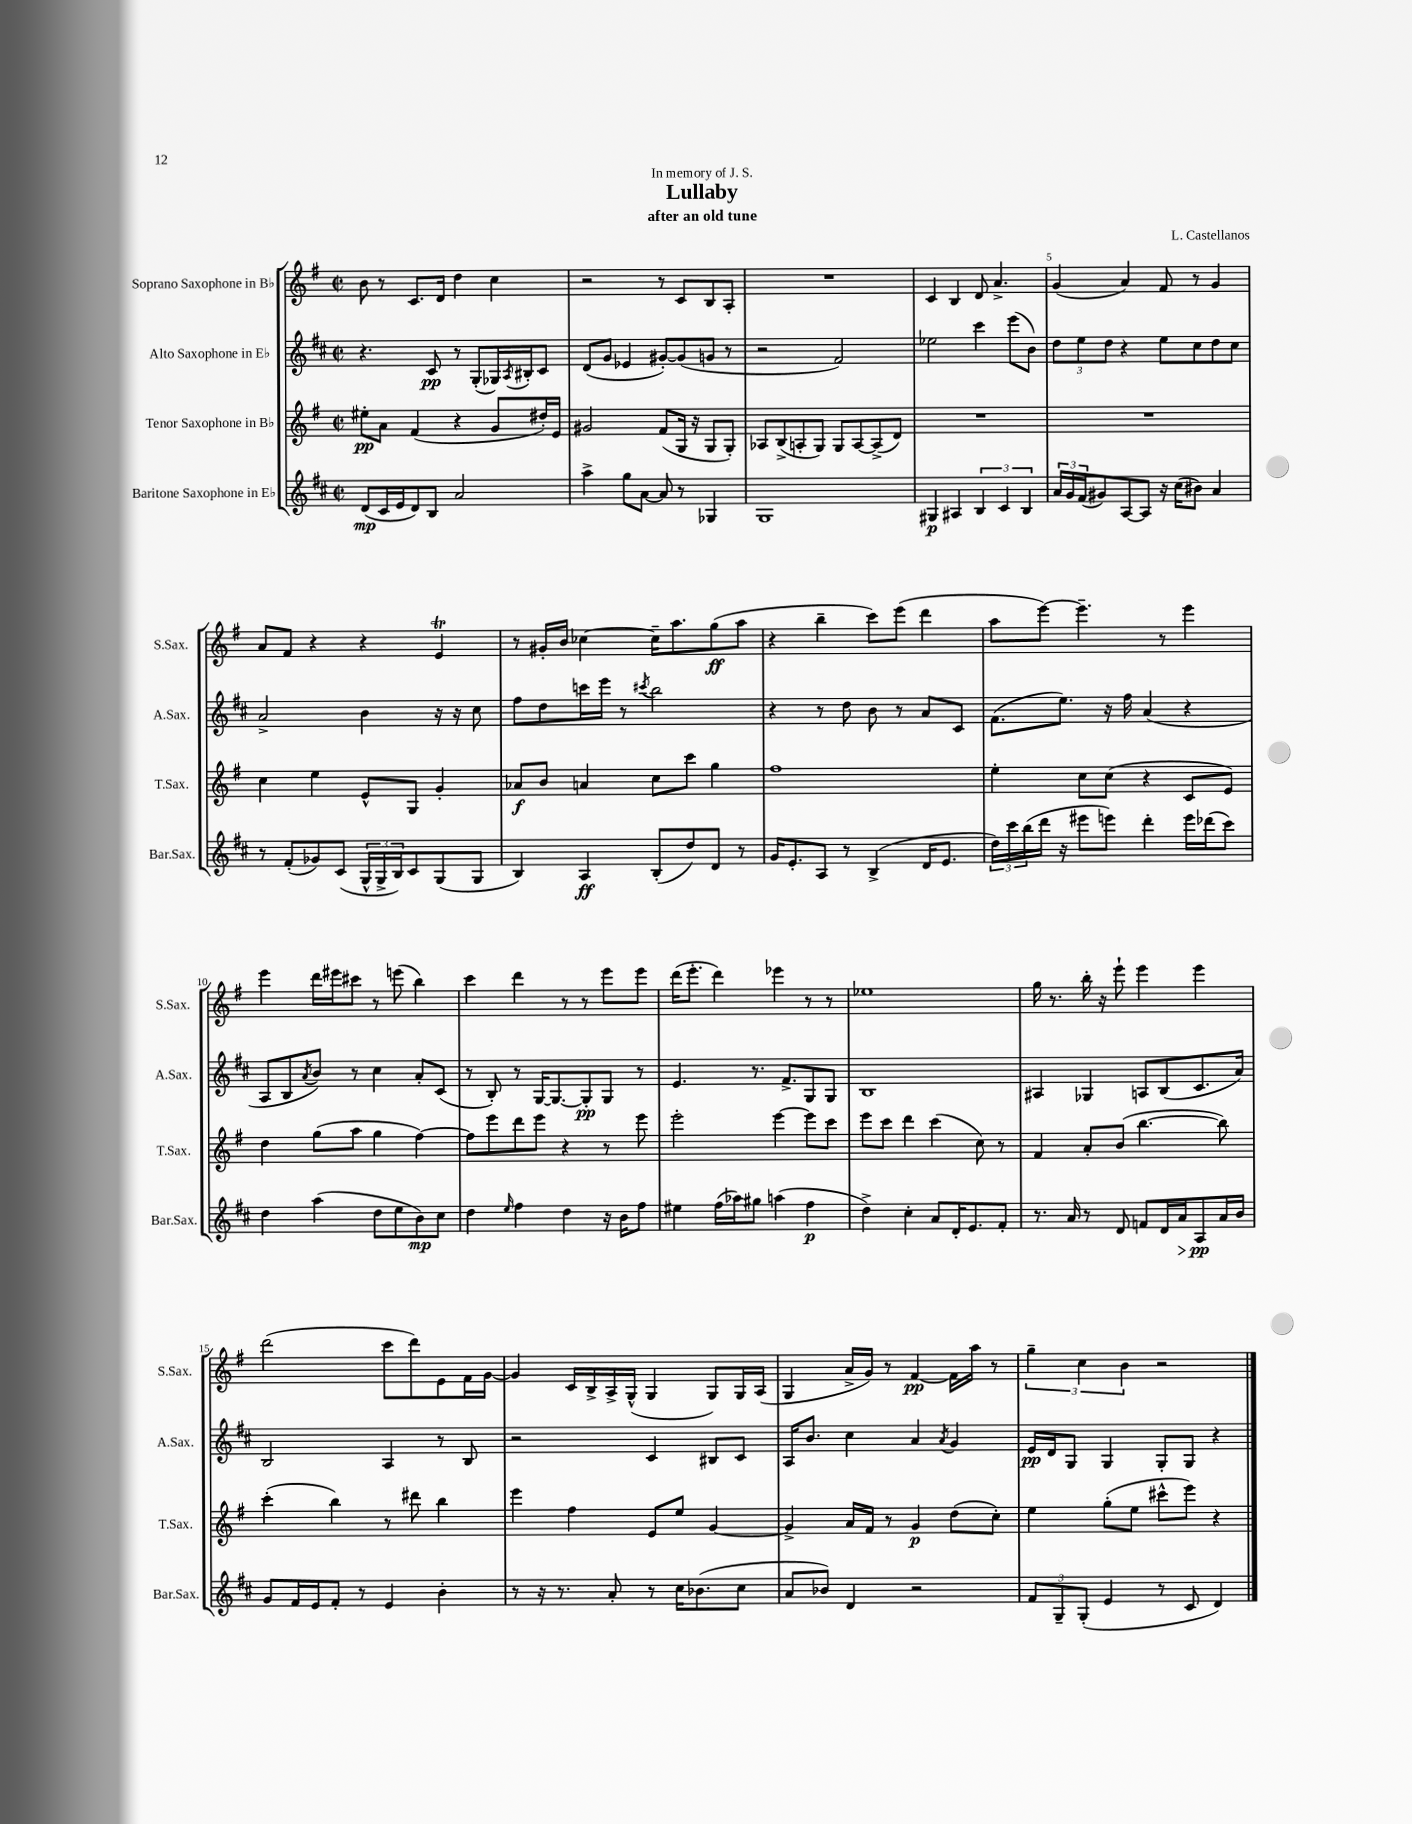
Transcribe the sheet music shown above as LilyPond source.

\header { title = "Lullaby" composer = "L. Castellanos" subtitle = "after an old tune" dedication = "In memory of J. S." }
<<
\new StaffGroup <<
\new Staff = "s0" \with { instrumentName = "Soprano Saxophone in Bb" shortInstrumentName = "S.Sax." } {
    \clef treble \key g \major \defaultTimeSignature \time 2/2
    b'8 r8 c'8. d'16 d''4 c''4 |
    r2 r8 c'8 b8 a8-. |
    R1 |
    c'4 b4 d'8 a'4.-> |
    g'4( a'4) fis'8 r8 g'4 |
    a'8 fis'8 r4 r4 e'4\trill |
    r8 gis'16-. b'16 ces''4~ ces''16-- a''8. g''8\ff( a''8 |
    r4 b''4-- c'''8) e'''8( d'''4 |
    a''8 e'''8~) e'''4.-- r8 e'''4 |
    e'''4 d'''16 eis'''16 cis'''8 r8 e'''8( b''4) |
    c'''4 d'''4 r8 r8 e'''8 e'''8 |
    d'''16( e'''8.-. d'''4) ees'''4 r8 r8 |
    ees''1 |
    g''16 r8. b''16-. r16 e'''8-! e'''4 e'''4 |
    d'''2( c'''8 d'''8) e'8 fis'16 g'16~ |
    g'4 c'16 b16-> a16-> g16-^( g4 g8) g16 a16( |
    g4 a'16-> g'16) r8 fis'4~\pp fis'16 a''16 r8 |
    \tuplet 3/2 { g''4-- c''4 b'4 } r2 \bar "|." |
}
\new Staff = "s1" \with { instrumentName = "Alto Saxophone in Eb" shortInstrumentName = "A.Sax." } {
    \clef treble \key d \major \defaultTimeSignature \time 2/2
    r4. cis'8\pp r8 g8-.( ges16) \acciaccatura { a8 } bis16-. cis'8 |
    d'8( g'8 ees'4 gis'8~-.) gis'8( g'8 r8 |
    r2 fis'2) |
    ees''2 cis'''4 e'''8( b'8) |
    \tuplet 3/2 { d''8 e''8 d''8 } r4 e''8 cis''8 d''8 cis''8 |
    a'2-> b'4 r16 r16 cis''8 |
    fis''8 d''8 c'''16 e'''16 r8 \acciaccatura { cis'''8 } b''2 |
    r4 r8 d''8 b'8 r8 a'8 cis'8 |
    fis'8.( e''8.) r16 fis''16 a'4( r4 |
    a8 b8 \acciaccatura { a'8 } b'8) r8 cis''4 a'8-. cis'8( |
    r8 b8-.) r8 g16~ g8.~ g8-.\pp g8 r8 |
    e'4. r8. fis'8.-> g8 g8 |
    b1 |
    ais4 ges4 a8 b8( cis'8. a'16) |
    b2 a4 r8 b8 |
    r2 cis'4 bis8 cis'8 |
    a16 b'8. cis''4 a'4 \acciaccatura { a'8 } g'4 |
    e'16\pp d'16 g8 g4 g8-. g8 r4 \bar "|." |
}
\new Staff = "s2" \with { instrumentName = "Tenor Saxophone in Bb" shortInstrumentName = "T.Sax." } {
    \clef treble \key g \major \defaultTimeSignature \time 2/2
    eis''8-.\pp a'8 fis'4( r4 g'8 dis''16-.) e'16 |
    gis'2 fis'8( g16 r16 g8 g8-.) |
    aes8 b8->( a8-. g8) g8 a8~ a8->( d'8) |
    R1 |
    R1 |
    c''4 e''4 e'8-^ g8 g'4-. |
    aes'8\f b'8 a'4 c''8 c'''8 g''4 |
    fis''1 |
    e''4-. c''8 c''8( r4 c'8 e'8) |
    d''4 g''8( a''8 g''4 fis''4~) |
    fis''8 e'''8 d'''8 e'''8 r4 r8 e'''8 |
    e'''2-. e'''4~ e'''8 c'''8 |
    e'''8 c'''8 d'''4 c'''4( c''8) r8 |
    fis'4 a'8-. b'8( b''4.~ b''8) |
    c'''4-.( b''4) r8 dis'''8 b''4 |
    e'''4 fis''4 e'8 e''8 g'4~ |
    g'4-> a'16 fis'16 r8 g'4\p d''8( c''8-.) |
    e''4 g''8-.( e''8 cis'''8-^ e'''8) r4 \bar "|." |
}
\new Staff = "s3" \with { instrumentName = "Baritone Saxophone in Eb" shortInstrumentName = "Bar.Sax." } {
    \clef treble \key d \major \defaultTimeSignature \time 2/2
    d'8\mp( cis'16 e'16 d'8) b8 a'2 |
    a''4-> g''8 a'8~ a'8 r8 ges4 |
    g1 |
    gis4\p ais4 \tuplet 3/2 { b4 cis'4 b4 } |
    \tuplet 3/2 { a'16 g'16 fis'16( } gis'8) a8~ a8 r16 cis''16( bis'8) a'4 |
    r8 fis'8-.( ges'8) cis'8( \tuplet 3/2 { g16-^ g16-> b16) } cis'8 g8( g8 |
    b4) a4\ff b8-.( d''8) d'8 r8 |
    g'16 e'8.-. a8 r8 b4->( d'16 e'8. |
    \tuplet 3/2 { d''16) cis'''16 b''16( } d'''16 r16 eis'''8 e'''8) d'''4-. e'''16 des'''16( cis'''8) |
    d''4 a''4( d''8 e''8 b'8\mp) cis''8 |
    d''4 \grace { e''16 } fis''4 d''4 r16 b'16 fis''8 |
    eis''4 fis''16( aes''16) gis''8 a''4( fis''4\p |
    d''4->) cis''4-. a'8 d'16-. e'8. fis'8-. |
    r8. a'16 r8 d'8 f'8 d'16 a'16\> a8\pp\! a'16 b'16 |
    g'8 fis'16 e'16 fis'8-. r8 e'4 b'4-. |
    r8 r16 r8. a'8-. r8 cis''16 bes'8.( cis''8 |
    a'8 bes'8) d'4 r2 |
    \tuplet 3/2 { fis'8 g8-- g8-.( } e'4 r8 cis'8 d'4) \bar "|." |
}
>>
>>
\layout { \context { \Score \override BarNumber.break-visibility = ##(#f #t #t) barNumberVisibility = #(every-nth-bar-number-visible 5) } }
